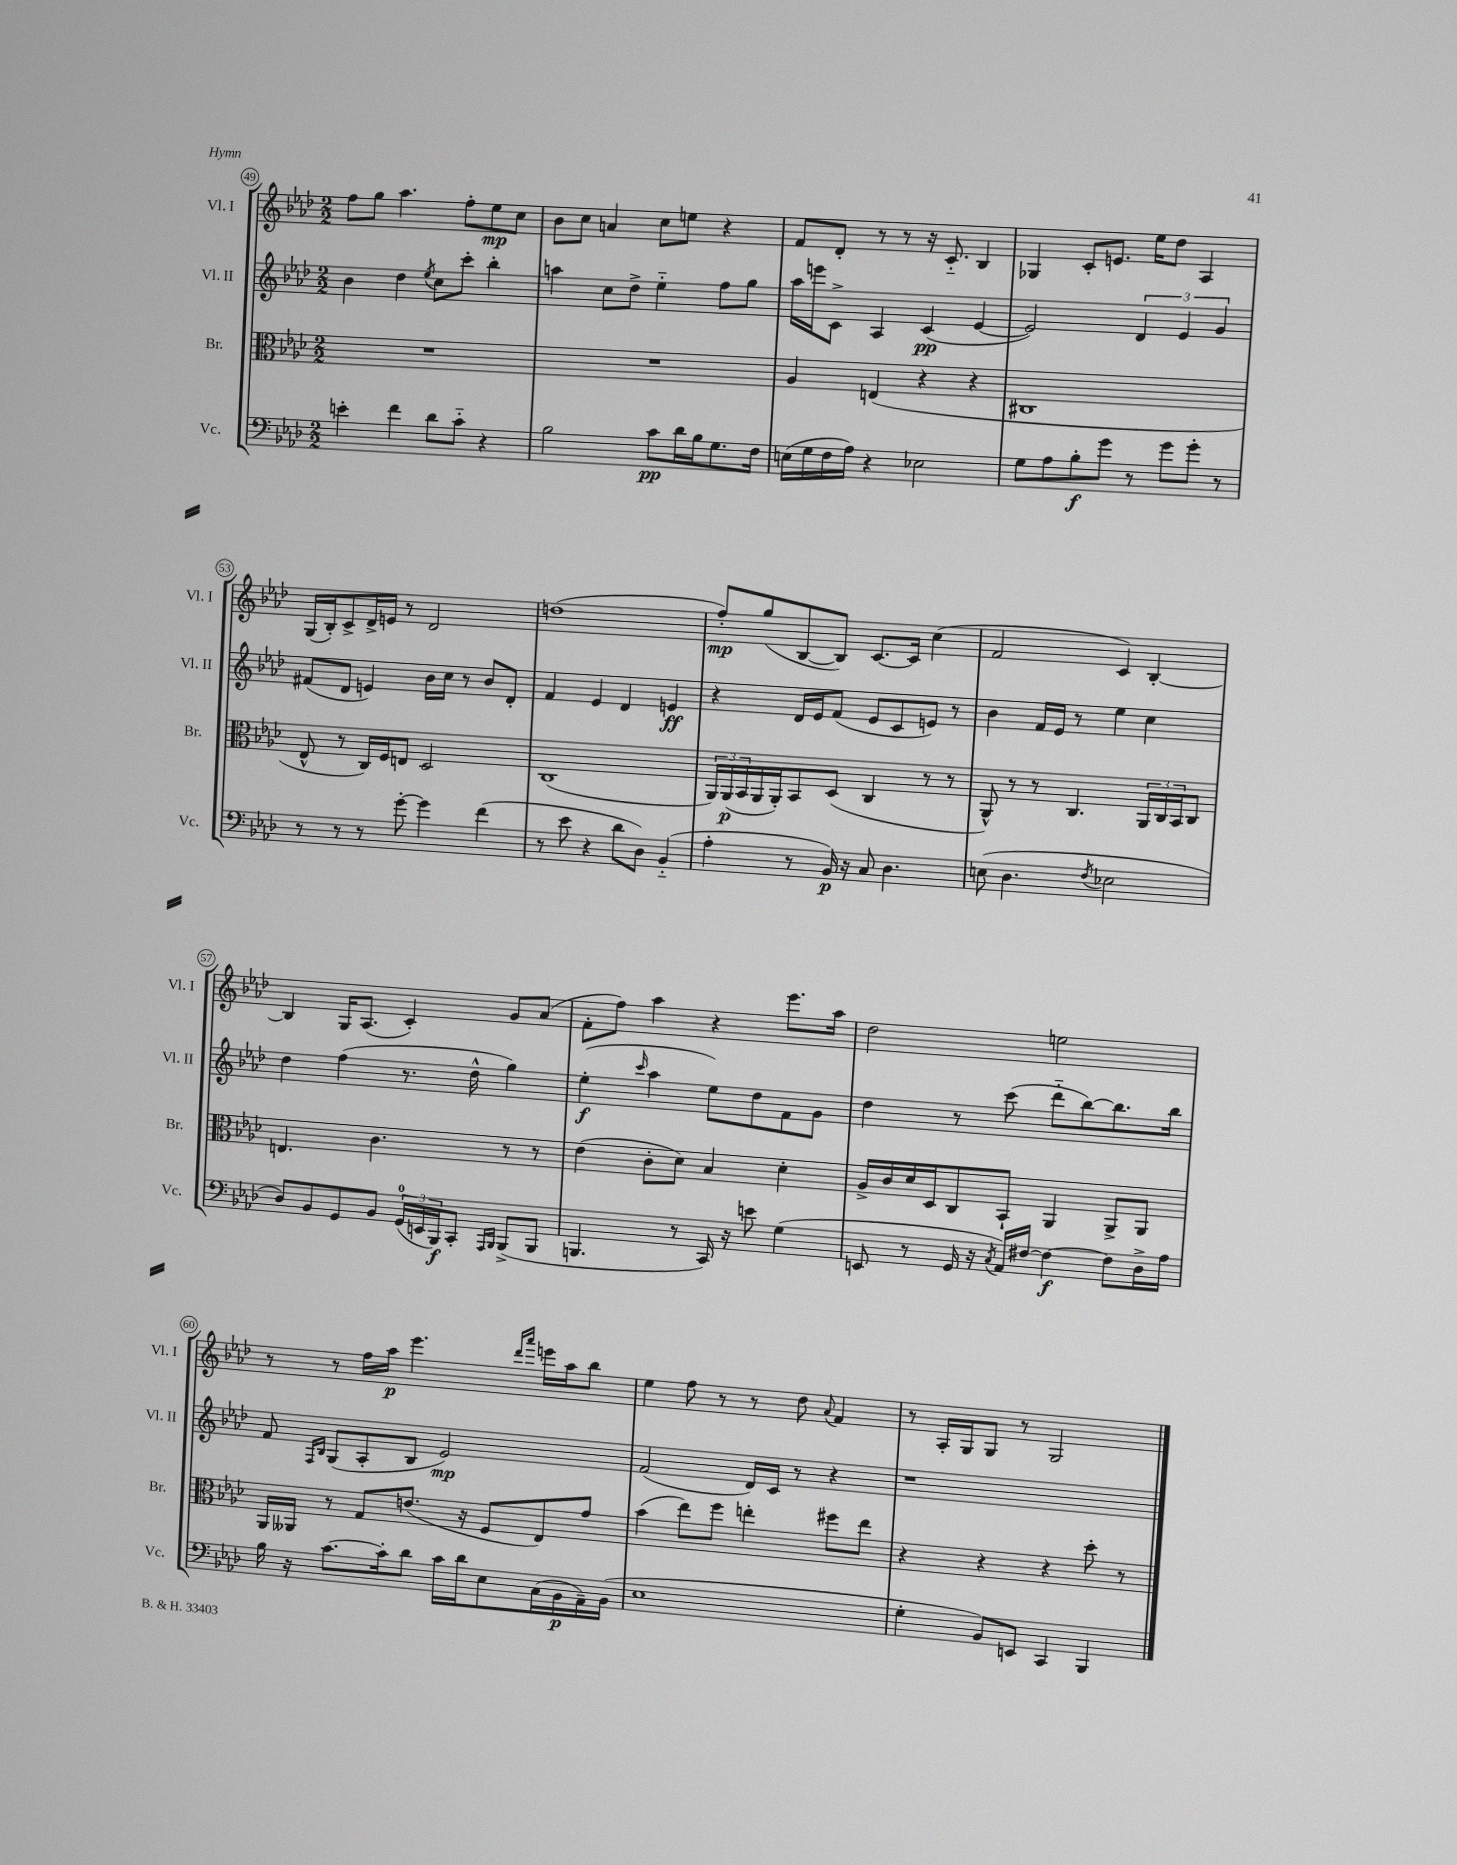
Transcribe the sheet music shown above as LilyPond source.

<<
\new StaffGroup <<
\new Staff = "s0" \with { instrumentName = "Vl. I" shortInstrumentName = "Vl. I" } {
    \clef treble \key aes \major \numericTimeSignature \time 2/2
    f''8 g''8 aes''4. f''8-. ees''8\mp c''8 |
    bes'8 c''8 a'4 c''8 e''8 r4 |
    f'8 des'8-. r8 r8 r16 c'8.-_ bes4 |
    ges4 c'8-. e'8. ees''16 des''8 aes4 |
    g16( bes16-.) c'8-> des'16-> e'16 r8 des'2 |
    d''1( |
    f''8-.\mp) g''8( bes8~ bes8) c'8.~ c'16 c''4( |
    f'2 c'4) bes4~-. |
    bes4 g16 aes8.( c'4-.) g'8 aes'8( |
    f'8-. f''8) aes''4 r4 ees'''8. aes''16 |
    des''2 e''2 |
    r8 r8 f''16 aes''16\p ees'''4. \grace { des'''16 aes'''16 } e'''16 aes''16 bes''8 |
    ees''4 f''8 r8 r8 des''8 \appoggiatura { aes'8 } f'4 |
    r8 aes16-. g16 g8 r8 g2 \bar "|." |
}
\new Staff = "s1" \with { instrumentName = "Vl. II" shortInstrumentName = "Vl. II" } {
    \clef treble \key aes \major \numericTimeSignature \time 2/2
    bes'4 des''4 \acciaccatura { ees''8 } c''8 c'''8-. bes''4-. |
    a''4 c''8 des''8-> ees''4-_ f''8 g''8 |
    aes''16 e'''16 c'8-> aes4 c'4\pp( ees'4~ |
    ees'2) \tuplet 3/2 { des'4 ees'4 g'4 } |
    fis'8( des'8 e'4) bes'16 c''16 r8 bes'8 des'8-. |
    f'4 ees'4 des'4 e'4\ff |
    r4 des'16 ees'16 f'8( ees'8 c'8 e'8) r8 |
    bes'4 f'16 ees'16 r8 ees''4 c''4 |
    des''4 f''4( r8. des''16-^ g''4) |
    ees''4-.\f( \grace { c'''16 } aes''4 ees''8) des''8 f'8 g'8 |
    des''4 r8 c'''8( des'''8-_ bes''8~) bes''8. bes''16 |
    f'8 \grace { f16 bes16 } g8( aes8-. bes8 ees'2\mp) |
    f'2( des'16) c'16 r8 r4 |
    r1 \bar "|." |
}
\new Staff = "s2" \with { instrumentName = "Br." shortInstrumentName = "Br." } {
    \clef alto \key aes \major \numericTimeSignature \time 2/2
    R1 |
    R1 |
    aes4 e4( r4 r4 |
    cis1 |
    ees8-^ r8 c16) f16 e8 des2 |
    c1( |
    \tuplet 3/2 { aes,16) aes,16\p( bes,16 } aes,16 aes,16-.) bes,8 des8( c4 r8 r8 |
    aes,8-^) r8 r8 c4. \tuplet 3/2 { aes,16 c16 bes,16 } c8 |
    e4. c'4. r8 r8 |
    ees'4( c'8-. des'8) bes4 des'4-. |
    aes16-> c'16 des'16 des16 c8 bes,8-! aes,4 aes,8-> aes,8 |
    aes,16 aeses,16 r8 g8 e'8.( r16 f8 ees8) g'8 |
    bes'4( ees''8) f''8 e''4-. fis''8 e''8 |
    r4 r4 r4 des''8-. r8 \bar "|." |
}
\new Staff = "s3" \with { instrumentName = "Vc." shortInstrumentName = "Vc." } {
    \clef bass \key aes \major \numericTimeSignature \time 2/2
    e'4-. f'4 des'8 c'8-_ r4 |
    bes2 c'8\pp des'16 bes16 g8. f16 |
    e16( g16 f16 aes16) r4 ees2 |
    g8 aes8 bes8-.\f g'8 r8 g'8 g'8-. r8 |
    r8 r8 r8 g'8~-. g'4 f'4( |
    r8 ees'8 r4 des'8 des8) bes,4-_( |
    aes4-. r8 bes,16\p) r16 c8 des4. |
    e8( des4. \acciaccatura { f8 } ees2 |
    des8) bes,8 g,8 bes,8 \tuplet 3/2 { g,16-0( e,16 bes,,16\f) } c,8-. \grace { aes,,16 bes,,16 } bes,,8->( bes,,8 |
    b,,4. r8 c,16) r16 e'8 g4( |
    e,8 r8 g,16 r16 \acciaccatura { c8 } aes,16) fis16~ fis4~\f fis8 des16-> aes16 |
    bes16 r16 c'8.~ c'16-. des'8 c'16 des'16 ees8 c16( bes,16\p aes,16--) bes,16( |
    ees1 |
    g4-. bes,8) e,8 c,4 bes,,4 \bar "|." |
}
>>
>>
\layout { \context { \Score currentBarNumber = #49 \override BarNumber.stencil = #(make-stencil-circler 0.1 0.3 ly:text-interface::print) } }
